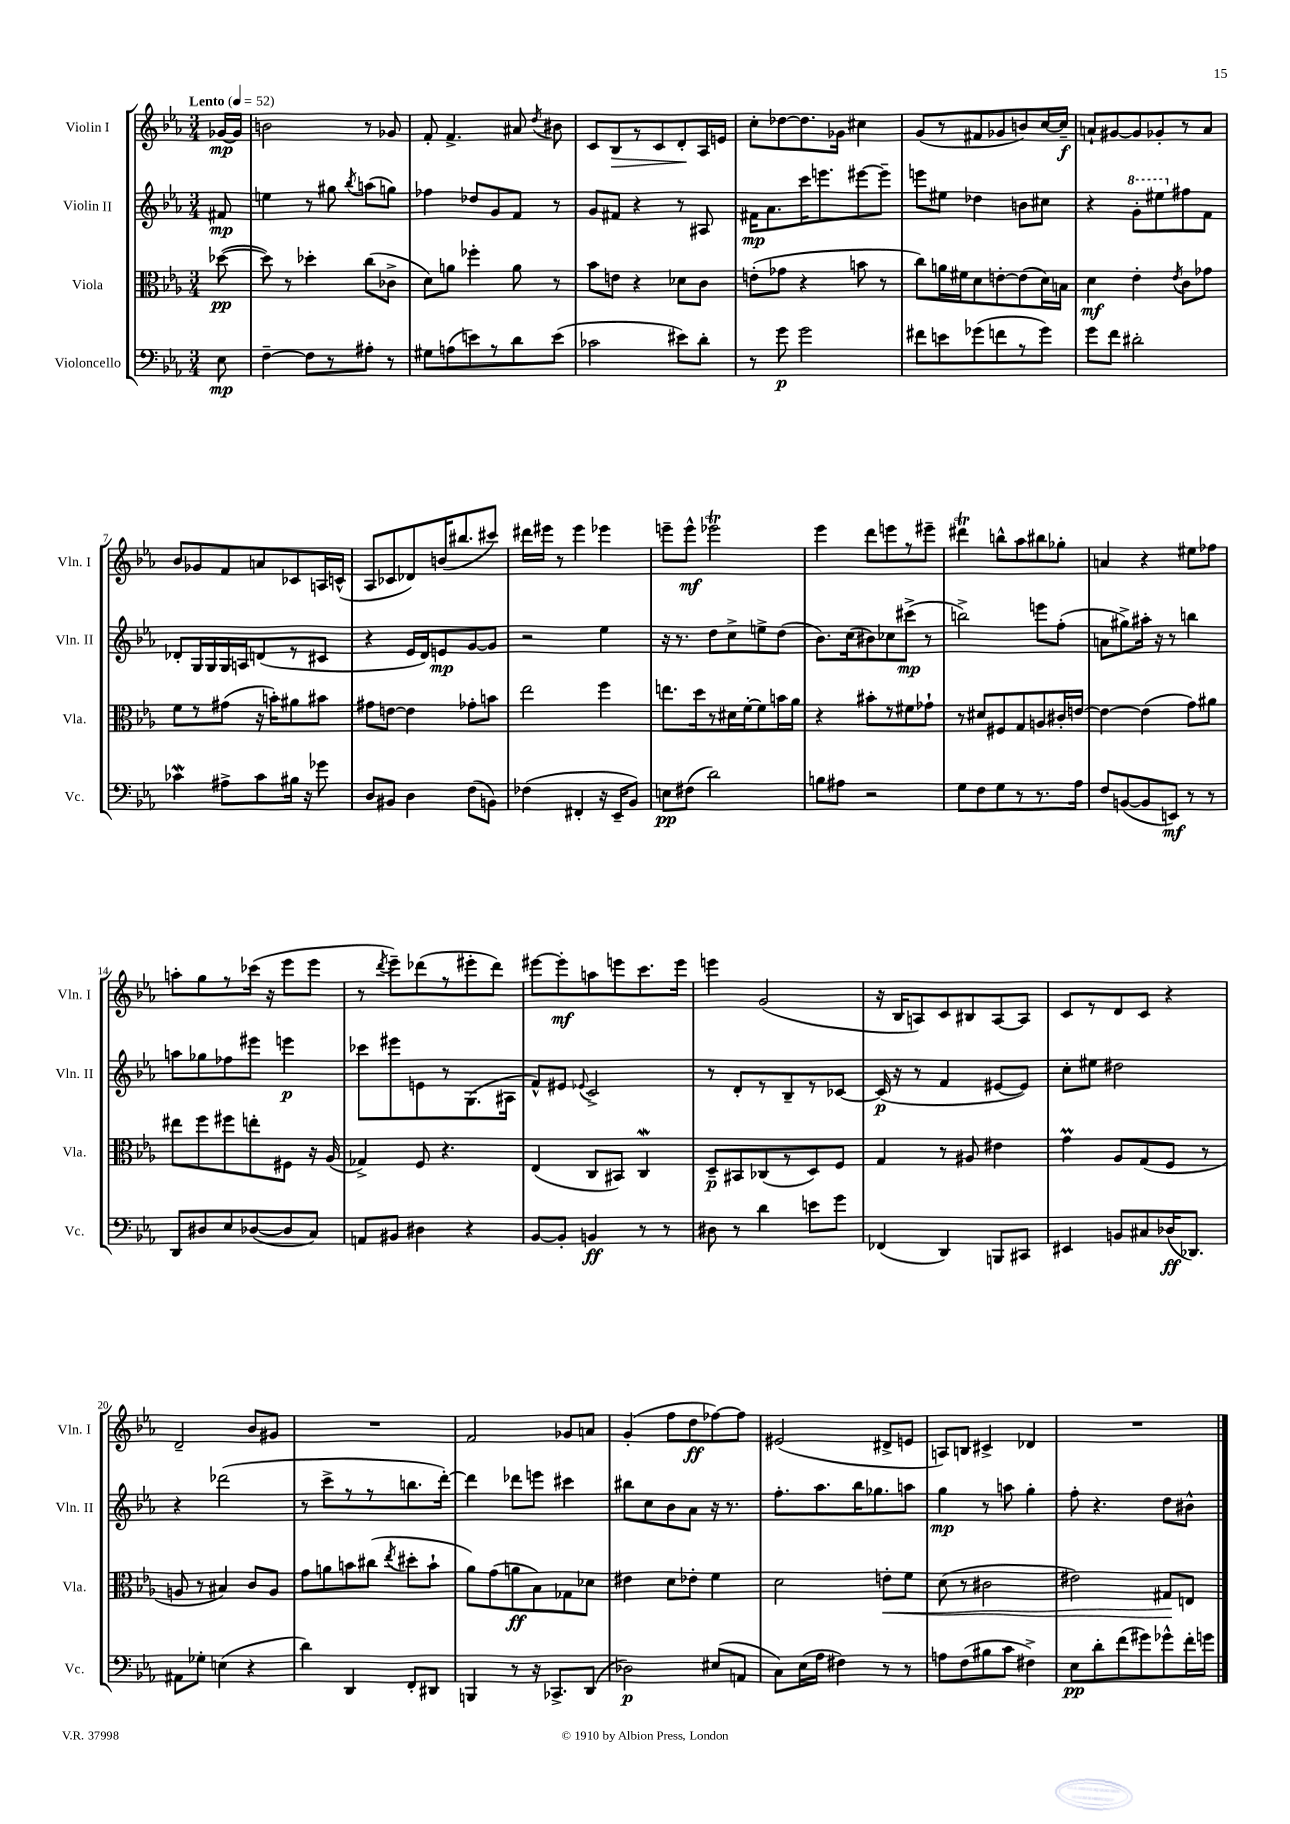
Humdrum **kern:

**kern	**dynam	**kern	**dynam	**kern	**dynam	**kern	**dynam
*part4	*part4	*part3	*part3	*part2	*part2	*part1	*part1
*staff4	*staff4	*staff3	*staff3	*staff2	*staff2	*staff1	*staff1
*I"Violoncello	*	*I"Viola	*	*I"Violin II	*	*I"Violin I	*
*I'Vc.	*	*I'Vla.	*	*I'Vln. II	*	*I'Vln. I	*
*clefF4	*	*clefC3	*	*clefG2	*	*clefG2	*
*k[b-e-a-]	*	*k[b-e-a-]	*	*k[b-e-a-]	*	*k[b-e-a-]	*
*M3/4	*	*M3/4	*	*M3/4	*	*M3/4	*
*MM52	*	*MM52	*	*MM52	*	*MM52	*
=	=	=	=	=	=	=	=
!	!	!	!	!	!	!LO:TX:a:B:t=Lento	!
8E-\	mp	([8dd-X\	pp	8f#X/	mp	[16g-X/LL	mp
.	.	.	.	.	.	16g-/JJ]	.
=1	=1	=1	=1	=1	=1	=1	=1
[4F~\	.	8dd-\])	.	4een\	.	2bn\	.
.	.	8r	.	.	.	.	.
8F\L]	.	4dd-X'\	.	8r	.	.	.
8r	.	.	.	8gg#X\	.	.	.
.	.	.	.	8qbb-/	.	.	.
8A#X'\J	.	(8cc\L	.	(8aan\L	.	8r	.
8r	.	8c-X^\J	.	8ggn\J)	.	8g-X/	.
=2	=2	=2	=2	=2	=2	=2	=2
8G#X\L	.	8d\L)	.	4ff-X\	.	8f'/	.
(8An\	.	8an\J	.	.	.	4.f^/	.
8en\)	.	4ff-X'\	.	8dd-X/L	.	.	.
8r	.	.	.	8g/	.	.	.
8d\	.	8a\	.	8f/J	.	8a#X/	.
.	.	.	.	.	.	8qdd/	.
(8e\J	.	8r	.	8r	.	8b#X\	.
=3	=3	=3	=3	=3	=3	=3	=3
2c-X\	.	8b-\L	.	8g/L	.	8c/L	.
!	!	!	!	!	!	!	!LO:HP:b
.	.	8en\J	.	8f#X/J	.	8B-/	>
.	.	4r	.	4r	.	8r	.
.	.	.	.	.	.	8c/	.
8e#X\L)	.	8d-X\L	.	8r	.	8d'/	.
8d'\J	.	8c\J	.	8A#X/	.	16A-/L	]
.	.	.	.	.	.	16en/JJ	.
=4	=4	=4	=4	=4	=4	=4	=4
8r	.	(8en'\L	.	16f#X\KL	mp	8cc'\L	.
.	.	.	.	8.a-\	.	.	.
8g\	p	8g-X\J	.	.	.	[8dd-X\	.
2g\	.	4r	.	16ccc\K	.	8.dd-\]	.
.	.	.	.	8.eeen\	.	.	.
.	.	.	.	.	.	16g-X\Jk	.
.	.	8bn\	.	[8eee#X\	.	4cc#X\	.
.	.	8r	.	8eee#~\J]	.	.	.
=5	=5	=5	=5	=5	=5	=5	=5
8f#X\L	.	8cc\L)	.	8eeen\L	.	(8g/L	.
8en\	.	16an\L	.	8ee#X\J	.	8r	.
.	.	16f#X\J	.	.	.	.	.
(8g-X\	.	8d\	.	4dd-X\	.	8f#X/	.
8fn\	.	[8en'\	.	.	.	8g-X/	.
8r	.	(8e\]	.	8bn\L	.	8bn/)	.
8g-\J)	.	16d\L)	.	8cc#X\J	.	[16cc/L	.
.	.	16Bn\JJ	.	.	.	16cc~/JJ]	f
=6	=6	=6	=6	=6	=6	=6	=6
8g\L	.	4d\	mf	4r	.	8an`/L	.
8f\J	.	.	.	.	.	[8g#X/	.
*	*	*	*	*8va	*	*	*
2d#X'\	.	4e-'\	.	8gg'\L	.	8g#/]	.
.	.	.	.	8eee#X\	.	8g-X'/	.
.	.	8qe-/	.	.	.	.	.
*	*	*	*	*X8va	*	*	*
.	.	8c\L	.	8ff#X\	.	8r	.
.	.	8g-X\J	.	8f\J	.	8a/J	.
!!LO:LB:g=z
=7	=7	=7	=7	=7	=7	=7	=7
4c-Xw\	.	8f\L	.	8d-X'/L	.	8b-/L	.
.	.	8r	.	16G/L	.	8g-X/	.
.	.	.	.	16G/	.	.	.
8A#X^\L	.	(8g#X\J	.	16G/	.	8f/	.
.	.	.	.	16An/J	.	.	.
8c-\	.	16r	.	(8dn/	.	8an/	.
.	.	16bn'\KL)	.	.	.	.	.
16B#X\Jk	.	8a#X\	.	8r	.	8c-X/	.
16r	.	.	.	.	.	.	.
8g-X\	.	8b#X\J	.	8c#X/J	.	16An/L	.
.	.	.	.	.	.	(16cn^^/JJ	.
=8	=8	=8	=8	=8	=8	=8	=8
8D/L	.	8g#X\L	.	4r	.	8A-/L	.
8BB#X/J	.	[8en\J	.	.	.	8c-X/	.
4D\	.	4e\]	.	16e-/LL	.	8d-X/)	.
.	.	.	.	16d/J)	.	.	.
.	.	.	.	8en/	mp	(16bn/K	.
.	.	.	.	.	.	8.bb#X/	.
(8F\L	.	8g-X'\L	.	[8g/	.	.	.
8BBn\J)	.	8bn\J	.	8g/J]	.	8ccc#X/J)	.
=9	=9	=9	=9	=9	=9	=9	=9
(4F-X\	.	2ee-\	.	2r	.	16ddd#X\LL	.
.	.	.	.	.	.	16eee#X\JJ	.
.	.	.	.	.	.	8r	.
4FF#X'/	.	.	.	.	.	4eee#\	.
16r	.	4ff\	.	4ee-\	.	4eee-X\	.
16EE-~/KL	.	.	.	.	.	.	.
8BB-/J)	.	.	.	.	.	.	.
=10	=10	=10	=10	=10	=10	=10	=10
8En\L	pp	8.een\L	.	16r	.	8eeen~\L	.
.	.	.	.	8.r	.	.	.
(8F#X\J	.	.	.	.	.	8eee^^\J	mf
.	.	16dd\k	.	.	.	.	.
2d\)	.	8r	.	8dd\L	.	2eee-XT\	.
.	.	16d#X\L	.	8cc^\	.	.	.
.	.	[16f'\J	.	.	.	.	.
.	.	8f\]	.	8een^\	.	.	.
.	.	16bn\L	.	(8dd\J	.	.	.
.	.	16a-\JJ	.	.	.	.	.
=11	=11	=11	=11	=11	=11	=11	=11
8Bn\L	.	4r	.	8.b-\L)	.	4eee-\	.
8A#X\J	.	.	.	.	.	.	.
.	.	.	.	(16cc\k	.	.	.
2r	.	8b#X'\L	.	8b#X\)	.	8ddd\L	.
.	.	8r	.	8cc-X\	.	8eeen\	.
.	.	8f#X\	.	(8ccc#X^\J	mp	8r	.
.	.	8g-X`\J	.	8r	.	8eee#X~\J	.
=12	=12	=12	=12	=12	=12	=12	=12
8G\L	.	8r	.	2bbn^\)	.	4ddd#Xt\	.
8F\	.	8d#X/L	.	.	.	.	.
8G\	.	8F#X/	.	.	.	8bbn^^\L	.
8r	.	8G/	.	.	.	8aa-\	.
8.r	.	8An/	.	8eeen\L	.	8bb#X\	.
.	.	16c#X'/L	.	(8ff'\J	.	8gg-X'\J	.
16A-\Jk	.	[16en/JJ	.	.	.	.	.
=13	=13	=13	=13	=13	=13	=13	=13
8F/L	.	4e\_	.	8an\L	.	4an/	.
([8BBn/	.	.	.	8gg#X^\)	.	.	.
8BB/]	.	(4e\]	.	16aa#X'\Jk	.	4r	.
.	.	.	.	16r	.	.	.
8EEn/J)	mf	.	.	8r	.	.	.
8r	.	8g\L)	.	4bbn\	.	8ee#X\L	.
8r	.	8a#X\J	.	.	.	8ff-X\J	.
!!LO:LB:g=z
=14	=14	=14	=14	=14	=14	=14	=14
8DD/L	.	8ee#X\L	.	8aan\L	.	8aan'\L	.
8D#X/	.	8ff\	.	8gg-X\	.	8gg\	.
8E-/	.	8ff#X\	.	8ff-X\	.	8r	.
([8D-X/	.	8een'\	.	8eee#X\J	.	(16ccc-X\Jk	.
.	.	.	.	.	.	16r	.
8D-/]	.	8F#X\J	.	4eeen\	p	8eee-\L	.
8C/J)	.	16r	.	.	.	8eee-\J	.
.	.	(16A-/	.	.	.	.	.
=15	=15	=15	=15	=15	=15	=15	=15
8AAn/L	.	4G-X^/)	.	8ccc-X\L	.	8r	.
.	.	.	.	.	.	8qddd/	.
8BB#X/J	.	.	.	8eee#X\	.	8eee-~\L)	.
4D#X\	.	8F/	.	8en\	.	(8ddd-X\	.
.	.	4.r	.	8r	.	8r	.
4r	.	.	.	(8.G\	.	8eee#X'\	.
.	.	.	.	.	.	8ddd-\J)	.
.	.	.	.	16A#X\Jk	.	.	.
=16	=16	=16	=16	=16	=16	=16	=16
[8BB-/L	.	(4E-/	.	8f^^/L)	.	[8eee#X\L	.
8BB-'/J]	.	.	.	8e#X/J	.	8eee#'\]	mf
.	.	.	.	8qqe-X/	.	.	.
4BBn/	ff	8C/L	.	2c^/	.	8aan\	.
.	.	8BB#X/J)	.	.	.	8eeen\	.
8r	.	4CW/	.	.	.	8.ccc\	.
8r	.	.	.	.	.	.	.
.	.	.	.	.	.	16eee\Jk	.
=17	=17	=17	=17	=17	=17	=17	=17
8D#X\	.	8D~/L	p	8r	.	4eeen\	.
8r	.	8BB#X/	.	8d'/L	.	.	.
4d\	.	(8C-X/	.	8r	.	(2g/	.
.	.	8r	.	8B-~/	.	.	.
8en\L	.	8D/)	.	8r	.	.	.
8g\J	.	8F/J	.	[8c-X/J	.	.	.
=18	=18	=18	=18	=18	=18	=18	=18
(4FF-X/	.	4G/	.	(16c-/]	p	16r	.
.	.	.	.	16r	.	16B-/KL	.
.	.	.	.	8r	.	8An/)	.
4DD/)	.	8r	.	4f/	.	8c/	.
.	.	8A#X/	.	.	.	8B#X/	.
8BBBn/L	.	4e#X\	.	[8e#X/L	.	[8A/	.
8CC#X/J	.	.	.	8e#/J])	.	8A/J]	.
=19	=19	=19	=19	=19	=19	=19	=19
4EE#X/	.	4gm\	.	8cc'\L	.	8c/L	.
.	.	.	.	8ee#X\J	.	8r	.
8BBn/L	.	8A-/L	.	2dd#X\	.	8d/	.
8C#X/	.	(8G/	.	.	.	8c/J	.
(16D-X/K	ff	8F/J	.	.	.	4r	.
8.DD-X/J)	.	.	.	.	.	.	.
.	.	8r	.	.	.	.	.
!!LO:LB:g=z
=20	=20	=20	=20	=20	=20	=20	=20
8AA#X\L	.	8An/	.	4r	.	2d~/	.
8G-X'\J	.	8r	.	.	.	.	.
(4En\	.	4B#X/)	.	(2ddd-X\	.	.	.
4r	.	8c/L	.	.	.	8b-/L	.
.	.	8A/J	.	.	.	8g#X/J	.
=21	=21	=21	=21	=21	=21	=21	=21
4d\)	.	8g\L	.	8r	.	2.r	.
.	.	8an\	.	8ccc^\L	.	.	.
4DD/	.	8bn\	.	8r	.	.	.
.	.	(8cc#X\J	.	8r	.	.	.
.	.	8qee-/	.	.	.	.	.
8FF'/L	.	8dd#X'\L	.	8.bbn\	.	.	.
8DD#X/J	.	8b`\J	.	.	.	.	.
.	.	.	.	[16ddd'\Jk)	.	.	.
=22	=22	=22	=22	=22	=22	=22	=22
4BBBn/	.	8a-\L)	.	4ddd\]	.	2f/	.
.	.	(8g\	.	.	.	.	.
8r	.	8an\	ff	8ddd-X\L	.	.	.
16r	.	8B-\)	.	8eeen\J	.	.	.
8.CC-X^/L	.	.	.	.	.	.	.
.	.	8G-X\	.	4ccc#X\	.	8g-X/L	.
(8DD/J	.	8d-X\J	.	.	.	8an/J	.
=23	=23	=23	=23	=23	=23	=23	=23
2D-X\)	p	4e#X\	.	8bb#X\L	.	(4g'/	.
.	.	.	.	8cc\	.	.	.
.	.	8d\L	.	8b-\	.	8ff\L	.
.	.	8e-X'\J	.	8a-\J	.	8dd\	ff
(8E#X/L	.	4f\	.	16r	.	[8ff-X\)	.
.	.	.	.	8.r	.	.	.
8AAn/J	.	.	.	.	.	8ff-\J]	.
=24	=24	=24	=24	=24	=24	=24	=24
8C\L)	.	2d\	.	8.ff'\L	.	(2e#X/	.
(16E-\L	.	.	.	.	.	.	.
16A-\JJ	.	.	.	8.aa-\	.	.	.
4F#X\)	.	.	.	.	.	.	.
.	.	.	.	16bb-\K	.	.	.
.	.	.	.	8.gg-X\	.	.	.
!	!	!	!LO:HP:b	!	!	!	!
8r	.	8en'\L	<	.	.	8d#X^/L	.
8r	.	8f\J	.	8aan\J	.	8en/J	.
=25	=25	=25	=25	=25	=25	=25	=25
8An\L	.	(8d\	.	4gg\	mp	8An/L)	.
(8F\	.	8r	.	.	.	8Bn/J	.
8B#X\	.	2c#X\	.	8r	.	4c#X^/	.
8c\J	.	.	.	8aan\	.	.	.
4F#X^\)	.	.	.	4gg'\	.	4d-X/	.
=26	=26	=26	=26	=26	=26	=26	=26
8E-\L	pp	2e#X\)	.	8ff'\	.	2.r	.
8d'\	.	.	.	4.r	.	.	.
(8f\	.	.	.	.	.	.	.
8g#X\)	.	.	.	.	.	.	.
8g-X^^\	.	8G#X/L	.	8dd\L	.	.	.
16f'\L	.	8En/J	[	8b#X^^\J	.	.	.
16gn\JJ	.	.	.	.	.	.	.
==	==	==	==	==	==	==	==
*-	*-	*-	*-	*-	*-	*-	*-
